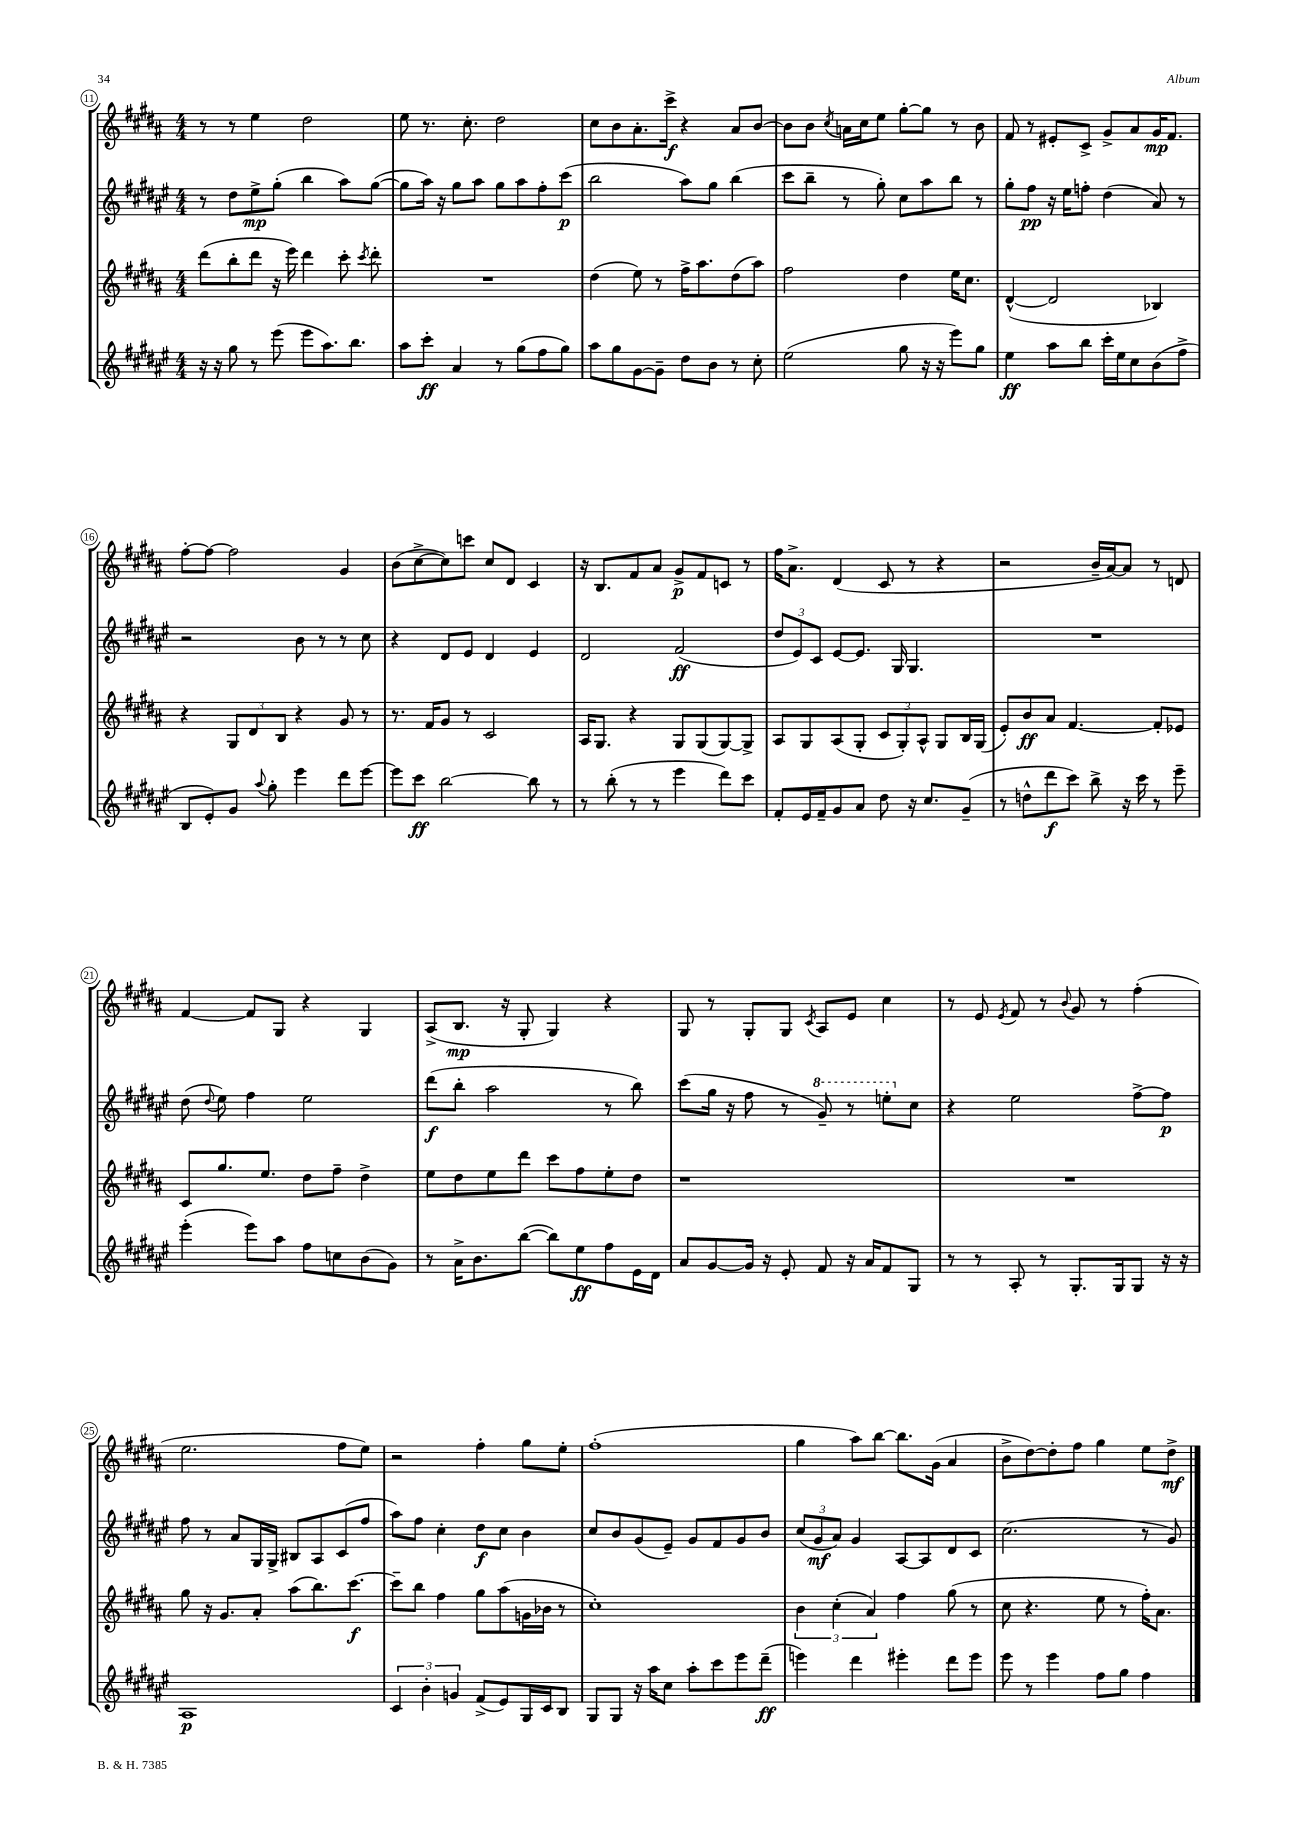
<<
\new StaffGroup <<
\new Staff = "s0" {
    \clef treble \key b \major \numericTimeSignature \time 4/4
    \autoBeamOff r8 r8 e''4 dis''2 |
    e''8 r8. cis''8.-. dis''2 |
    cis''8[ b'8 ais'8.-. cis'''16]->\f r4 ais'8[ b'8]~ |
    b'8[ b'8] \acciaccatura { cis''8 } a'16[ cis''16 e''8] gis''8[~-. gis''8] r8 b'8 |
    fis'8 r8 eis'8[-. cis'8]-> gis'8[-> ais'8 gis'16\mp fis'8.] |
    fis''8[~-. fis''8]~ fis''2 gis'4 |
    b'8[( cis''8~-> cis''8) c'''8] cis''8[ dis'8] cis'4 |
    r16 b8.[ fis'8 ais'8] gis'8[->\p fis'8 c'8] r8 |
    fis''16[ ais'8.]-> dis'4( cis'8 r8 r4 |
    r2 b'16[-- ais'16~) ais'8] r8 d'8 |
    fis'4~ fis'8[ gis8] r4 gis4 |
    ais8[->( b8.]\mp r16 gis8-. gis4) r4 |
    gis8 r8 gis8[-. gis8] \acciaccatura { cis'8 } ais8[ e'8] cis''4 |
    r8 e'8 \acciaccatura { e'8 } fis'8 r8 \appoggiatura { b'8 } gis'8 r8 fis''4-.( |
    e''2. fis''8[ e''8]) |
    r2 fis''4-. gis''8[ e''8]-. |
    fis''1-.( |
    gis''4 ais''8[) b''8]~ b''8.[ gis'16]( ais'4 |
    b'8[-> dis''8~) dis''8-. fis''8] gis''4 e''8[ dis''8]->\mf \bar "|." |
}
\new Staff = "s1" {
    \clef treble \key fis \major \numericTimeSignature \time 4/4
    \autoBeamOff r8 dis''8[ eis''8->\mp gis''8]-.( b''4 ais''8[) gis''8]~( |
    gis''8[ ais''16]) r16 gis''8[ ais''8] gis''8[ ais''8 fis''8-. cis'''8]\p( |
    b''2 ais''8[) gis''8] b''4( |
    cis'''8[ b''8]-- r8 gis''8-.) cis''8[ ais''8 b''8] r8 |
    gis''8[-. fis''8]\pp r16 eis''16[ f''8]-. dis''4( ais'8) r8 |
    r2 b'8 r8 r8 cis''8 |
    r4 dis'8[ eis'8] dis'4 eis'4 |
    dis'2 fis'2\ff( |
    \tuplet 3/2 { dis''8[ eis'8) cis'8] } eis'8[~ eis'8.] gis16 gis4. |
    R1 |
    dis''8( \appoggiatura { dis''8 } eis''8) fis''4 eis''2 |
    dis'''8[\f( b''8]-. ais''2 r8 b''8) |
    cis'''8[( gis''16] r16 fis''8 r8 \ottava #1 gis''8--) r8 e'''8[-. \ottava #0 cis''8] |
    r4 eis''2 fis''8[~-> fis''8]\p |
    fis''8 r8 ais'8[ gis16 gis16]-> bis8[ ais8 cis'8( fis''8] |
    ais''8[) fis''8] cis''4-. dis''8[\f cis''8] b'4 |
    cis''8[ b'8 gis'8( eis'8]--) gis'8[ fis'8 gis'8 b'8] |
    \tuplet 3/2 { cis''8[( gis'8\mf ais'8]) } gis'4 ais8[~ ais8 dis'8 cis'8] |
    cis''2.( r8 gis'8) \bar "|." |
}
\new Staff = "s2" {
    \clef treble \key b \major \numericTimeSignature \time 4/4
    \autoBeamOff dis'''8[( b''8-. dis'''8] r16 e'''16) dis'''4 cis'''8-. \acciaccatura { cis'''8 } dis'''8-. |
    R1 |
    dis''4( e''8) r8 fis''16[-> ais''8. dis''8( ais''8]) |
    fis''2 dis''4 e''16[ cis''8.] |
    dis'4~-^( dis'2 bes4) |
    r4 \tuplet 3/2 { gis8[ dis'8 b8] } r4 gis'8 r8 |
    r8. fis'16[ gis'8] r8 cis'2 |
    ais16[ gis8.] r4 gis8[ gis8( gis8~) gis8]-> |
    ais8[ gis8 ais8( gis8]-. \tuplet 3/2 { cis'8[ gis8-.) ais8]-^ } gis8[ b16 gis16]( |
    e'8[-.) b'8\ff ais'8] fis'4.~ fis'8[-. ees'8] |
    cis'8[ gis''8. e''8.] dis''8[ fis''8]-- dis''4-> |
    e''8[ dis''8 e''8 dis'''8] cis'''8[ fis''8 e''8-. dis''8] |
    r1 |
    R1 |
    gis''8 r16 gis'8.[ ais'8]-. ais''8[( b''8.) cis'''8.]~\f |
    cis'''8[-- b''8] fis''4 gis''8[ ais''8( g'16 bes'16] r8 |
    cis''1-.) |
    \tuplet 3/2 { b'4 cis''4-.( ais'4) } fis''4 gis''8( r8 |
    cis''8 r4. e''8 r8 fis''16[-.) ais'8.] \bar "|." |
}
\new Staff = "s3" {
    \clef treble \key fis \major \numericTimeSignature \time 4/4
    \autoBeamOff r16 r16 gis''8 r8 eis'''8( eis'''8[ ais''8.) b''8.] |
    ais''8[ cis'''8]-.\ff ais'4 r8 gis''8[( fis''8 gis''8]) |
    ais''8[ gis''8 gis'8~ gis'8]-- dis''8[ b'8] r8 cis''8-. |
    eis''2( gis''8 r16 r16 eis'''8[) gis''8] |
    eis''4\ff ais''8[ b''8] cis'''16[-. eis''16 cis''8 b'8( fis''8]-> |
    b8[ eis'8-.) gis'8] \appoggiatura { ais''8 } gis''8-. eis'''4 dis'''8[ eis'''8]~ |
    eis'''8[ cis'''8]\ff b''2~ b''8 r8 |
    r8 b''8-.( r8 r8 eis'''4 dis'''8[) cis'''8] |
    fis'8[-. eis'16 fis'16-- gis'8 ais'8] dis''8 r16 cis''8.[ gis'8]--( |
    r8 d''8[-^ dis'''8\f cis'''8]) b''8-> r16 cis'''16 r8 eis'''8-- |
    eis'''4-.( eis'''8[) ais''8] fis''8[ c''8 b'8( gis'8]) |
    r8 ais'16[-> b'8. b''8]~( b''8[) eis''8\ff fis''8 eis'16 dis'16] |
    ais'8[ gis'8~ gis'16] r16 eis'8-. fis'8 r16 ais'16[ fis'8 gis8] |
    r8 r8 ais8-. r8 gis8.[-. gis16 gis8] r16 r16 |
    ais1\p |
    \tuplet 3/2 { cis'4 b'4-. g'4 } fis'8[->( eis'8) gis16 cis'16 b8] |
    gis8[ gis8] r16 ais''16[ cis''8] ais''8[-. cis'''8 eis'''8 dis'''8]--\ff( |
    e'''4) dis'''4 eis'''4-. dis'''8[ eis'''8] |
    eis'''8 r8 eis'''4 fis''8[ gis''8] fis''4 \bar "|." |
}
>>
>>
\layout { \context { \Score currentBarNumber = #11 \override BarNumber.stencil = #(make-stencil-circler 0.1 0.3 ly:text-interface::print) } }
